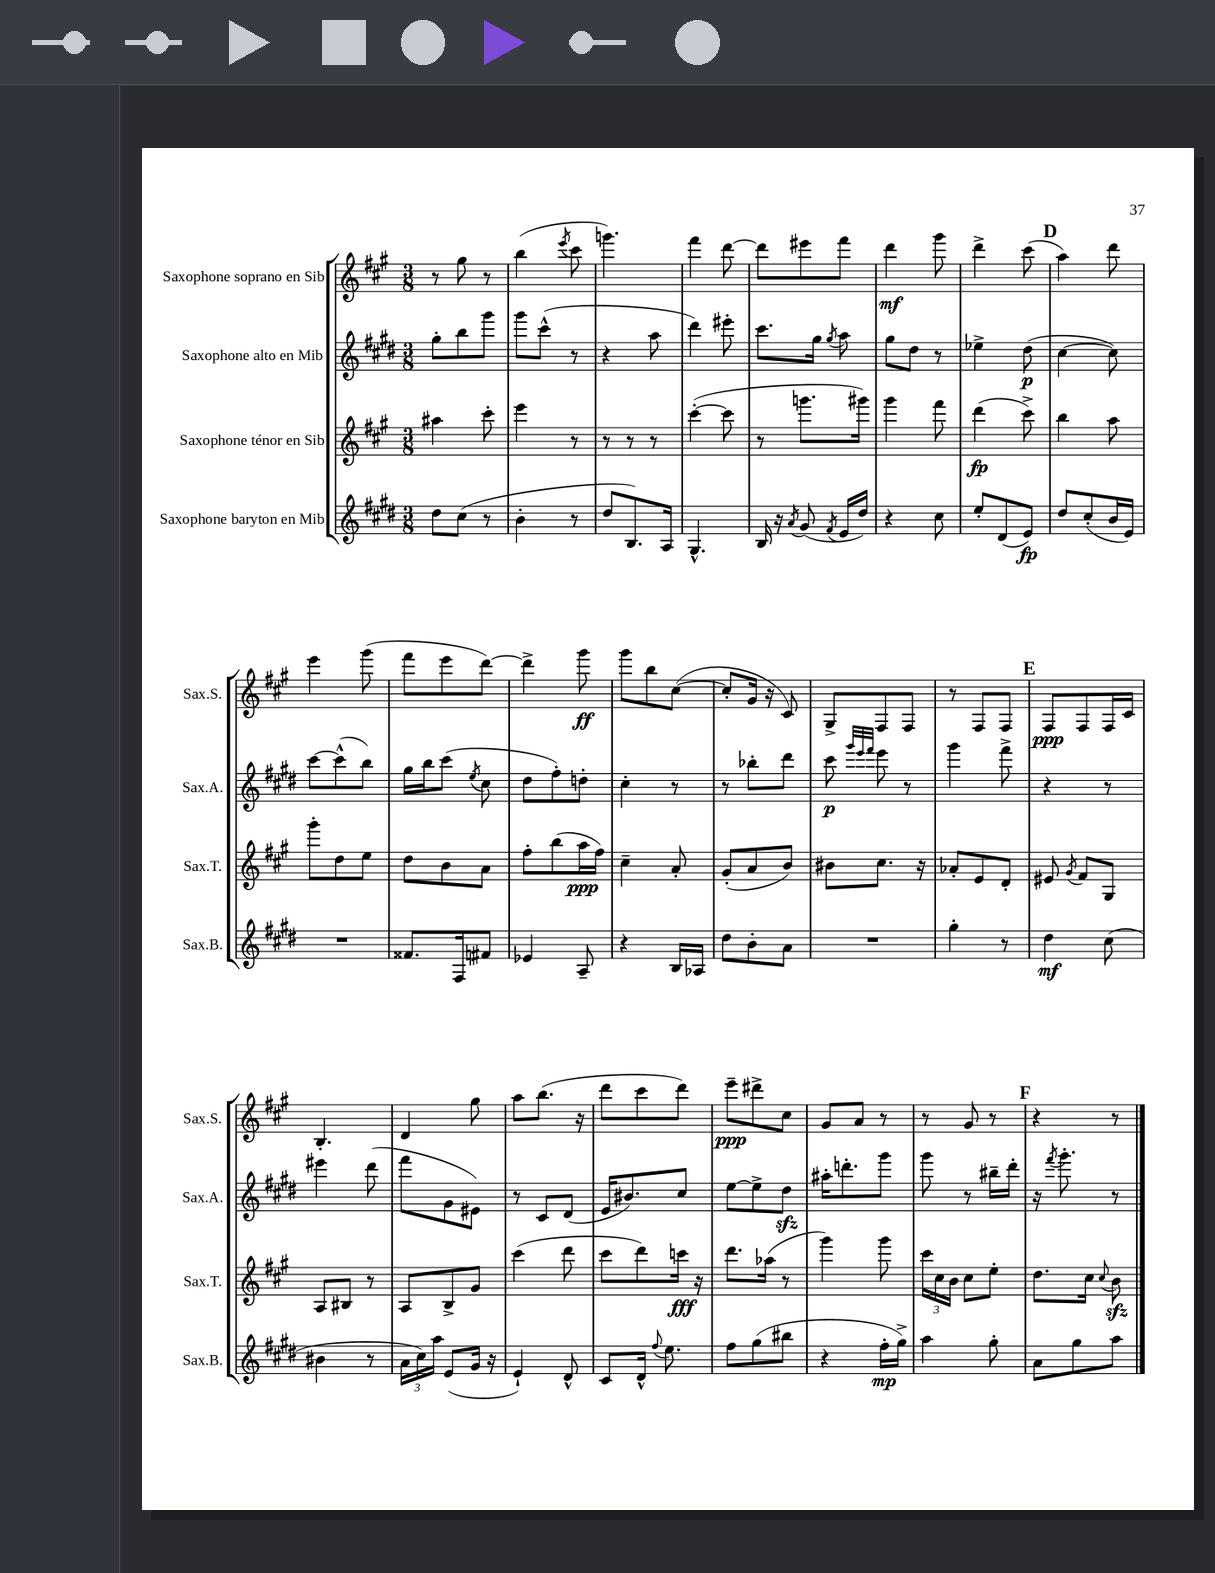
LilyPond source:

<<
\new StaffGroup <<
\new Staff = "s0" \with { instrumentName = "Saxophone soprano en Sib" shortInstrumentName = "Sax.S." } {
    \clef treble \key a \major \numericTimeSignature \time 3/8
    \autoBeamOff r8 gis''8 r8 |
    b''4( \acciaccatura { e'''8 } cis'''8 |
    g'''4.) |
    fis'''4 d'''8~ |
    d'''8[ eis'''8 fis'''8] |
    d'''4\mf gis'''8 |
    d'''4-> cis'''8( |
    \mark \markup { \bold "D" } a''4) d'''8 |
    e'''4 gis'''8( |
    fis'''8[ e'''8 d'''8]~) |
    d'''4-> gis'''8\ff |
    gis'''8[ b''8 cis''8]~( |
    cis''8[-. gis'16] r16 cis'8) |
    gis8[-> fis8 fis8] |
    r8 fis8[ fis8] |
    \mark \markup { \bold "E" } fis8[\ppp fis8 fis16 cis'16] |
    b4.-. |
    d'4 gis''8 |
    a''8[ b''8.]( r16 |
    d'''8[ cis'''8 d'''8]) |
    e'''8[--\ppp dis'''8-> cis''8] |
    gis'8[ a'8] r8 |
    r8 gis'8 r8 |
    \mark \markup { \bold "F" } r4 r8 \bar "|." |
}
\new Staff = "s1" \with { instrumentName = "Saxophone alto en Mib" shortInstrumentName = "Sax.A." } {
    \clef treble \key e \major \numericTimeSignature \time 3/8
    \autoBeamOff gis''8[-. b''8 gis'''8] |
    gis'''8[ cis'''8]-^( r8 |
    r4 a''8 |
    dis'''4) eis'''8-. |
    cis'''8.[ gis''16] \acciaccatura { gis''8 } a''8 |
    gis''8[ dis''8] r8 |
    ees''4-> dis''8\p( |
    \mark \markup { \bold "D" } cis''4~ cis''8) |
    cis'''8[~ cis'''8-^( b''8]) |
    gis''16[ b''16 cis'''8]( \acciaccatura { e''8 } cis''8 |
    dis''8[ fis''8-.) d''8]-. |
    cis''4-. r8 |
    r8 bes''8[-. dis'''8] |
    cis'''8\p \grace { gis'''32[ e'''32 fis'''32] } e'''8 r8 |
    gis'''4 fis'''8-> |
    \mark \markup { \bold "E" } r4 r8 |
    eis'''4 dis'''8( |
    fis'''8[ gis'8 eis'8]) |
    r8 cis'8[ dis'8]( |
    e'16[ bis'8.) cis''8] |
    e''8[~ e''8-> dis''8]\sfz |
    ais''16[-. d'''8.-. gis'''8] |
    gis'''8 r8 bis''16[-- dis'''16]-. |
    \mark \markup { \bold "F" } r16 \acciaccatura { fis'''8 } gis'''8.-. r8 \bar "|." |
}
\new Staff = "s2" \with { instrumentName = "Saxophone ténor en Sib" shortInstrumentName = "Sax.T." } {
    \clef treble \key a \major \numericTimeSignature \time 3/8
    \autoBeamOff ais''4 cis'''8-. |
    e'''4 r8 |
    r8 r8 r8 |
    cis'''4~-.( cis'''8 |
    r8 g'''8.[ gis'''16]) |
    gis'''4 fis'''8 |
    d'''4\fp( cis'''8->) |
    \mark \markup { \bold "D" } b''4 a''8 |
    gis'''8[-. d''8 e''8] |
    d''8[ b'8 a'8] |
    fis''8[-. b''8( a''16\ppp fis''16]) |
    cis''4-- a'8-. |
    gis'8[-.( a'8 b'8]) |
    bis'8[ cis''8.] r16 |
    aes'8[-. e'8 d'8]-. |
    \mark \markup { \bold "E" } eis'8 \acciaccatura { gis'8 } fis'8[ gis8] |
    a8[ bis8] r8 |
    a8[ b8-> gis'8] |
    cis'''4( d'''8 |
    cis'''8[ d'''8) c'''16]\fff r16 |
    d'''8.[ aes''16]( r8 |
    gis'''4) gis'''8 |
    \tuplet 3/2 { cis'''16[ cis''16 b'16] } cis''8[ e''8]-. |
    \mark \markup { \bold "F" } d''8.[ cis''16] \appoggiatura { cis''8 } b'8\sfz \bar "|." |
}
\new Staff = "s3" \with { instrumentName = "Saxophone baryton en Mib" shortInstrumentName = "Sax.B." } {
    \clef treble \key e \major \numericTimeSignature \time 3/8
    \autoBeamOff dis''8[ cis''8]( r8 |
    b'4-. r8 |
    dis''8[ b8.) a16] |
    gis4.-^ |
    b16 r16 \acciaccatura { a'8 } gis'8( \acciaccatura { fis'8 } e'16[ dis''16]) |
    r4 cis''8 |
    e''8[-. dis'8( e'8]\fp) |
    \mark \markup { \bold "D" } dis''8[ cis''8-.( b'16 e'16]) |
    R4. |
    fisis'8.[ fis16 fis'8] |
    ees'4 a8-- |
    r4 b16[ aes16] |
    dis''8[ b'8-. a'8] |
    R4. |
    gis''4-. r8 |
    \mark \markup { \bold "E" } dis''4\mf cis''8( |
    bis'4 r8 |
    \tuplet 3/2 { a'16[ cis''16) a''16] } e'8[( gis'16] r16 |
    e'4-!) dis'8-^ |
    cis'8[ dis'16]-^ \appoggiatura { fis''8 } e''8. |
    fis''8[ gis''8( bis''8] |
    r4 fis''16[-.\mp gis''16]->) |
    a''4 gis''8-. |
    \mark \markup { \bold "F" } a'8[ gis''8 a''8] \bar "|." |
}
>>
>>
\layout { \context { \Score \remove "Bar_number_engraver" } }
